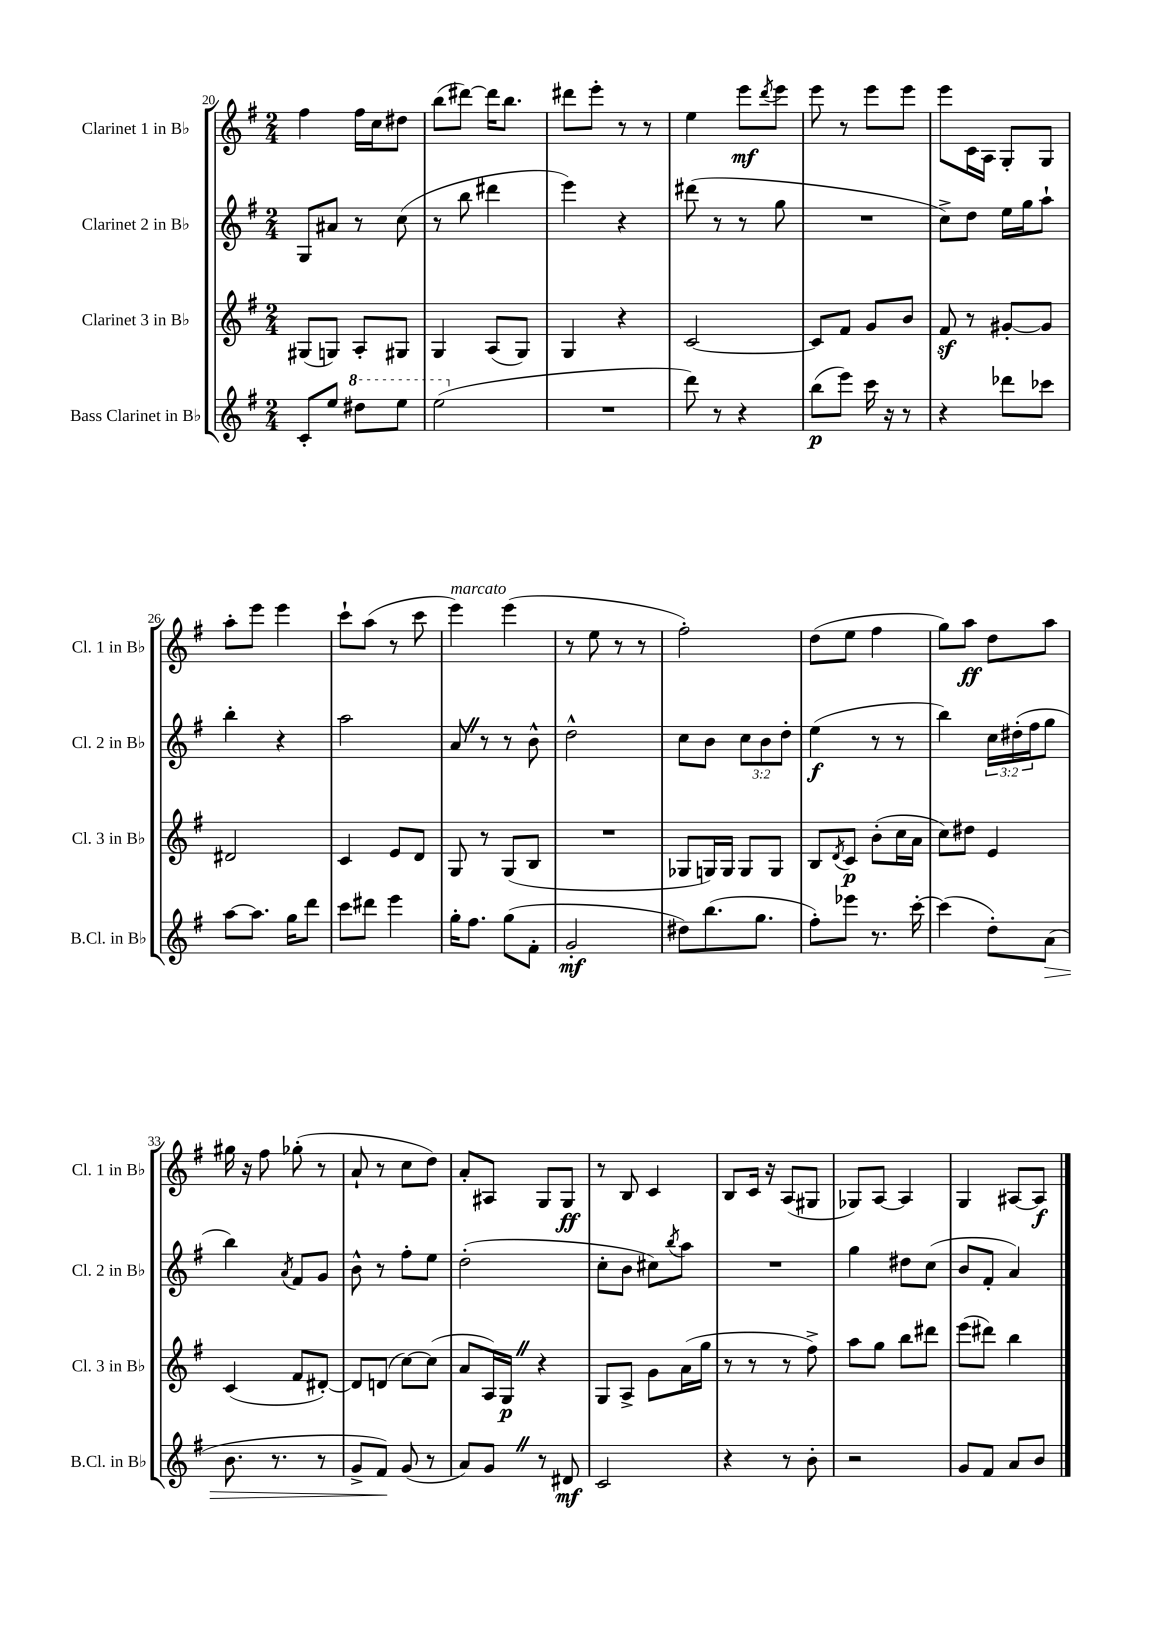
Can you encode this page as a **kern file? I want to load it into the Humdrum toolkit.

**kern	**dynam	**kern	**dynam	**kern	**dynam	**kern	**dynam
*part4	*part4	*part3	*part3	*part2	*part2	*part1	*part1
*staff4	*staff4	*staff3	*staff3	*staff2	*staff2	*staff1	*staff1
*I"Bass Clarinet in B♭	*	*I"Clarinet 3 in B♭	*	*I"Clarinet 2 in B♭	*	*I"Clarinet 1 in B♭	*
*I'B.Cl. in B♭	*	*I'Cl. 3 in B♭	*	*I'Cl. 2 in B♭	*	*I'Cl. 1 in B♭	*
*clefG2	*	*clefG2	*	*clefG2	*	*clefG2	*
*k[f#]	*	*k[f#]	*	*k[f#]	*	*k[f#]	*
*M2/4	*	*M2/4	*	*M2/4	*	*M2/4	*
=20	=20	=20	=20	=20	=20	=20	=20
8c'/L	.	(8G#X/L	.	8G/L	.	4ff#\	.
8ee/J	.	8Gn/J)	.	8a#X/J	.	.	.
*8va	*	*	*	*	*	*	*
8ddd#X\L	.	8A'/L	.	8r	.	16ff#\LL	.
.	.	.	.	.	.	16cc\J	.
8eee\J	.	8G#X/J	.	(8cc\	.	8dd#X\J	.
=21	=21	=21	=21	=21	=21	=21	=21
(2eee\	.	4G/	.	8r	.	(8bb\L	.
.	.	.	.	8bb\	.	[8ddd#X\J)	.
.	.	(8A/L	.	4ddd#X\	.	16ddd#\KL]	.
.	.	.	.	.	.	8.bb\J	.
.	.	8G/J)	.	.	.	.	.
=22	=22	=22	=22	=22	=22	=22	=22
*X8va	*	*	*	*	*	*	*
2r	.	4G/	.	4eee\)	.	8ddd#X\L	.
.	.	.	.	.	.	8eee'\J	.
.	.	4r	.	4r	.	8r	.
.	.	.	.	.	.	8r	.
=23	=23	=23	=23	=23	=23	=23	=23
8ddd\)	.	[2c/	.	(8ddd#X\	.	4ee\	.
8r	.	.	.	8r	.	.	.
4r	.	.	.	8r	.	8eee\L	mf
.	.	.	.	.	.	8qddd/	.
.	.	.	.	8gg\	.	8eee\J	.
=24	=24	=24	=24	=24	=24	=24	=24
(8bb\L	p	8c/L]	.	2r	.	8eee\	.
8eee\J)	.	8f#/J	.	.	.	8r	.
16ccc\	.	8g/L	.	.	.	8eee\L	.
16r	.	.	.	.	.	.	.
8r	.	8b/J	.	.	.	8eee\J	.
=25	=25	=25	=25	=25	=25	=25	=25
4r	.	8f#z/	.	8cc^\L)	.	8eee\L	.
.	.	8r	.	8dd\J	.	16c\L	.
.	.	.	.	.	.	16A\JJ	.
8ddd-X\L	.	[8g#X'/L	.	16ee\LL	.	8G'/L	.
.	.	.	.	16gg\J	.	.	.
8ccc-X\J	.	8g#/J]	.	8aa`\J	.	8G/J	.
!!LO:LB:g=z
=26	=26	=26	=26	=26	=26	=26	=26
[8aa\L	.	2d#X/	.	4bb'\	.	8aa'\L	.
8.aa\J]	.	.	.	.	.	8eee\J	.
.	.	.	.	4r	.	4eee\	.
16gg\KL	.	.	.	.	.	.	.
8ddd\J	.	.	.	.	.	.	.
=27	=27	=27	=27	=27	=27	=27	=27
8ccc\L	.	4c/	.	2aa\	.	8ccc`\L	.
8ddd#X\J	.	.	.	.	.	(8aa\J	.
4eee\	.	8e/L	.	.	.	8r	.
.	.	8d/J	.	.	.	8ccc\	.
=28	=28	=28	=28	=28	=28	=28	=28
!	!	!	!	!	!	!LO:TX:a:i:t=marcato	!
16gg'\KL	.	8G/	.	8aZ/	.	4eee\)	.
8.ff#\J	.	.	.	.	.	.	.
.	.	8r	.	8r	.	.	.
(8gg\L	.	(8G/L	.	8r	.	(4eee\	.
8f#'\J	.	8B/J	.	8b^^\	.	.	.
=29	=29	=29	=29	=29	=29	=29	=29
2g'/	mf	2r	.	2dd^^\	.	8r	.
.	.	.	.	.	.	8ee\	.
.	.	.	.	.	.	8r	.
.	.	.	.	.	.	8r	.
=30	=30	=30	=30	=30	=30	=30	=30
8dd#X\L)	.	8G-X/L	.	8cc\L	.	2ff#'\)	.
(8.bb\	.	16Gn/L)	.	8b\J	.	.	.
.	.	16G/JJ	.	.	.	.	.
.	.	8G/L	.	12cc\L	.	.	.
8.gg\J	.	.	.	.	.	.	.
.	.	.	.	12b\	.	.	.
.	.	8G/J	.	.	.	.	.
.	.	.	.	12dd'\J	.	.	.
=31	=31	=31	=31	=31	=31	=31	=31
8ff#'\L)	.	8B/L	.	(4ee\	f	(8dd\L	.
.	.	8qd/	.	.	.	.	.
8eee-X\J	.	8c/J	p	.	.	8ee\J	.
8.r	.	(8b'\L	.	8r	.	4ff#\	.
.	.	16cc\L	.	8r	.	.	.
[16ccc'\	.	16a\JJ	.	.	.	.	.
=32	=32	=32	=32	=32	=32	=32	=32
(4ccc\]	.	8cc\L)	.	4bb\)	.	8gg\L)	.
.	.	8dd#X\J	.	.	.	8aa\J	ff
8dd'\L)	.	4e/	.	24cc\LL	.	8dd\L	.
.	.	.	.	(24dd#X'\	.	.	.
.	.	.	.	24ff#\J	.	.	.
!	!LO:HP:b	!	!	!	!	!	!
(8a\J	>	.	.	8gg\J	.	8aa\J	.
!!LO:LB:g=z
=33	=33	=33	=33	=33	=33	=33	=33
8.b\	.	(4c/	.	4bb\)	.	16gg#X\	.
.	.	.	.	.	.	16r	.
.	.	.	.	.	.	8ff#\	.
8.r	.	.	.	.	.	.	.
.	.	.	.	8qa/	.	.	.
.	.	8f#/L	.	8f#/L	.	(8gg-X'\	.
8r	.	[8d#X'/J)	.	8g/J	.	8r	.
=34	=34	=34	=34	=34	=34	=34	=34
8g^/L	.	8d#/L]	.	8b^^\	.	8a`/	.
8f#/J)	.	(8dn/J	.	8r	.	8r	.
(8g/	]	[8cc\L)	.	8ff#'\L	.	8cc\L	.
8r	.	(8cc\J]	.	8ee\J	.	8dd\J)	.
=35	=35	=35	=35	=35	=35	=35	=35
8a/L)	.	8a/L	.	(2dd'\	.	8a'/L	.
8gZ/J	.	16A/L)	.	.	.	8A#X/J	.
.	.	16GZ/JJ	p	.	.	.	.
8r	.	4r	.	.	.	8G/L	.
8d#X/	mf	.	.	.	.	8G/J	ff
=36	=36	=36	=36	=36	=36	=36	=36
2c/	.	8G/L	.	8cc'\L	.	8r	.
.	.	8A^/J	.	8b\J	.	8B/	.
.	.	8g\L	.	8cc#X\L)	.	4c/	.
.	.	.	.	8qbb/	.	.	.
.	.	(16a\L	.	8aa\J	.	.	.
.	.	16gg\JJ	.	.	.	.	.
=37	=37	=37	=37	=37	=37	=37	=37
4r	.	8r	.	2r	.	8B/L	.
.	.	8r	.	.	.	16c/Jk	.
.	.	.	.	.	.	16r	.
8r	.	8r	.	.	.	(8A/L	.
8b'\	.	8ff#^\)	.	.	.	8G#X/J	.
=38	=38	=38	=38	=38	=38	=38	=38
2r	.	8aa\L	.	4gg\	.	8G-X/L)	.
.	.	8gg\J	.	.	.	[8A/J	.
.	.	8bb\L	.	8dd#X\L	.	4A/]	.
.	.	8ddd#X\J	.	(8cc\J	.	.	.
=39	=39	=39	=39	=39	=39	=39	=39
8g/L	.	(8eee\L	.	8b/L	.	4G/	.
8f#/J	.	8ddd#X\J)	.	8f#'/J	.	.	.
8a/L	.	4bb\	.	4a/)	.	[8A#X/L	.
8b/J	.	.	.	.	.	8A#/J]	f
==	==	==	==	==	==	==	==
*-	*-	*-	*-	*-	*-	*-	*-
